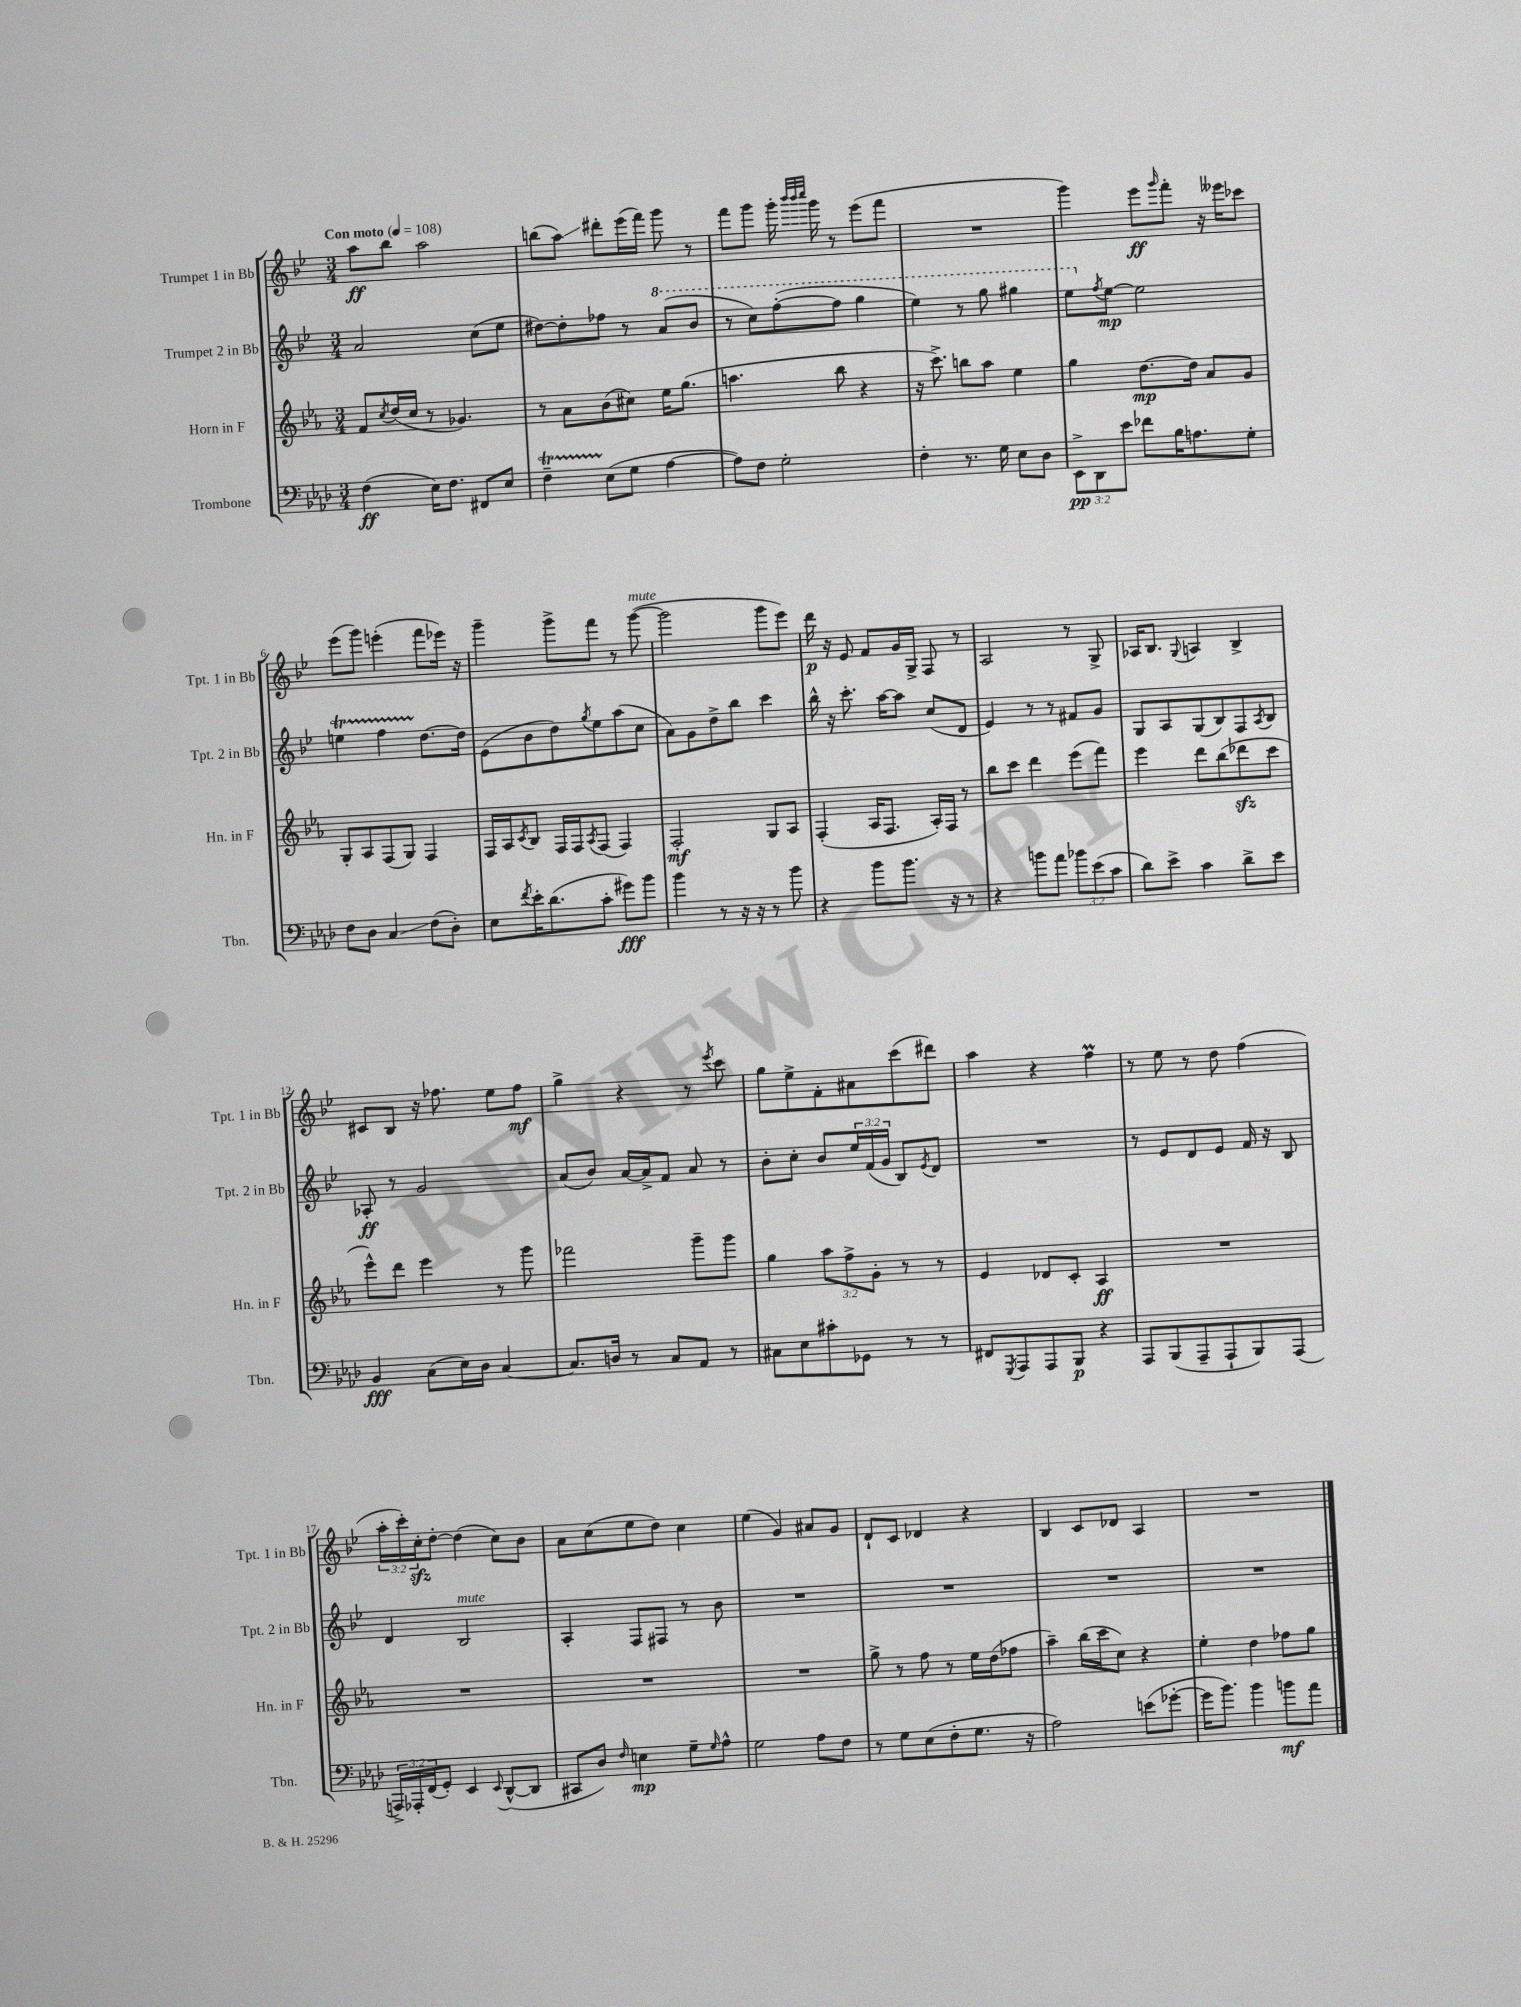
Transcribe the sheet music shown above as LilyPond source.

<<
\new StaffGroup <<
\new Staff = "s0" \with { instrumentName = "Trumpet 1 in Bb" shortInstrumentName = "Tpt. 1 in Bb" } {
    \clef treble \key bes \major \numericTimeSignature \time 3/4 \override Staff.TupletNumber.text = #tuplet-number::calc-fraction-text \tempo "Con moto" 4 = 108
    a''8\ff bes''8 a''2 |
    b''8( a''8\glissando) dis'''8-. ees'''16( f'''16) g'''8 r8 |
    f'''8 g'''8 g'''16-. \grace { bes'''32 bes'''32 c''''32 } g'''16 r8 ees'''8( f'''8 |
    R2. |
    g'''4) ees'''8\ff \grace { g'''16 } f'''8-. r16 eeses'''16 ces'''8 |
    ees'''8( g'''8) e'''4-.( f'''8 ees'''16) r16 |
    g'''4-- g'''8-> f'''8 r8 g'''8~^\markup { \italic "mute" }( |
    g'''2 g'''8 ees'''8) |
    d'''16\p r16 ees'8 f'8 g'16 g16-> f8 r8 |
    a2 r8 g8-> |
    aes16 bes8. \appoggiatura { g8 } a4 bes4-> |
    cis'8 bes8 r16 fes''8. ees''8 fes''8\mf |
    g''4-> r4 r8 \acciaccatura { ees'''8 } c'''8 |
    g''8 ees''8-> f'8-. ais'8 c'''8( dis'''8) |
    a''4 r4 f''4\prall |
    r8 ees''8 r8 d''8 f''4( |
    \tuplet 3/2 { a''16-. c'''16-.) c''16-.\sfz } d''8~-. d''4( c''8) bes'8 |
    a'8 c''8( ees''8 d''8) c''4 |
    ees''4( g'4) ais'8 g'8 |
    d'8-! c'8 des'4 r4 |
    bes4 c'8 des'8 a4 |
    R2. \bar "|." |
}
\new Staff = "s1" \with { instrumentName = "Trumpet 2 in Bb" shortInstrumentName = "Tpt. 2 in Bb" } {
    \clef treble \key bes \major \numericTimeSignature \time 3/4 \override Staff.TupletNumber.text = #tuplet-number::calc-fraction-text
    a'2 c''8( ees''8 |
    dis''8~) dis''8-. fes''8 r8 \ottava #1 a''8( bes''8 |
    r8 c'''8) f'''8~-.( f'''8 g'''4 |
    ees'''4) r8 g'''8 gis'''4 |
    ees'''8 \ottava #0 \acciaccatura { f''8 } ees''8~\mp ees''2 |
    e''4\startTrillSpan f''4 d''8.~\stopTrillSpan d''16 |
    ees'8( bes'8 d''8) \acciaccatura { g''8 } ees''8 a''8( c''8 |
    a'8) g'8 d''8-> bes''8 c'''4 |
    bes''16-^ r16 c'''8.-. a''16~ a''8 c''8( d'8 |
    ees'4) r8 r8 fis'8 g'8 |
    g8 a8 g8( bes8) f8 \acciaccatura { a8 } bes8 |
    aes8-.\ff r8 g'2 |
    a'8( bes'8) a'16~ a'16-> f'8 a'8 r8 |
    bes'8-. c''8-. bes'8 \tuplet 3/2 { ees''16 f'16( g'16 } bes8) \acciaccatura { ees'8 } d'8 |
    R2. |
    r8 ees'8 d'8 ees'8 f'16 r16 bes8 |
    d'4 bes2^\markup { \italic "mute" } |
    a4-. f8 fis8 r8 bes'8 |
    R2. |
    R2. |
    R2. |
    R2. \bar "|." |
}
\new Staff = "s2" \with { instrumentName = "Horn in F" shortInstrumentName = "Hn. in F" } {
    \clef treble \key ees \major \numericTimeSignature \time 3/4 \override Staff.TupletNumber.text = #tuplet-number::calc-fraction-text
    f'8 \acciaccatura { c''8 } d''16( c''16 r8 ges'4.) |
    r8 aes'8 bes'8( cis''8) ees''16 g''8.( |
    a''4. bes''8 r4 |
    r16 c'''8.->) b''8 aes''8 ees''4 |
    g''4 d''8.~\mp d''16 aes'8 g'8 |
    g8-. aes8 f8( g8) f4 |
    f16 aes16 \acciaccatura { c'8 } bes8 f16 f16 \acciaccatura { aes8 } f8( f4) |
    f2-.\mf g8 aes8 |
    f4-.( aes16 f8. aes16-.) f16 r8 |
    bes''8 c'''8 d'''4 ees'''8( f'''8) |
    ees'''4 d'''8 bes''8( des'''8\sfz c'''8 |
    ees'''8-^) d'''8 ees'''4 r8 g'''8 |
    fes'''2 g'''8-- g'''8 |
    g''4 \tuplet 3/2 { aes''8 f''8-> g'8-. } r8 r8 |
    ees'4 des'8 c'8-. aes4\ff |
    R2. |
    R2. |
    R2. |
    R2. |
    g''8-> r8 f''8 r8 ees''16 d''16( fes''8 |
    aes''4--) bes''16( c'''16 c''8) r4 |
    ees''4-. d''4 fes''8 g''8 \bar "|." |
}
\new Staff = "s3" \with { instrumentName = "Trombone" shortInstrumentName = "Tbn." } {
    \clef bass \key aes \major \numericTimeSignature \time 3/4 \override Staff.TupletNumber.text = #tuplet-number::calc-fraction-text
    f4\ff( ees16) f8. fis,8 ees8 |
    f4--\startTrillSpan ees8\stopTrillSpan( g8 aes4~ |
    aes8) f8 g2-. |
    f4-. r8. g16 ees8 des8 |
    \tuplet 3/2 { ees,8->\pp des,8 ees'8 } fes'8 bes16 a8. g8-. |
    f8 des8 c4\glissando f8( des8-.) |
    ees8 \acciaccatura { f'8 } ees'16-. des'8.( c'8-. gis'8\fff) bes'8 |
    bes'4 r8 r16 r16 r8 bes'8 |
    r4 bes'8 bes'8. r16 r8 |
    r4 b'8 aes'8 \tuplet 3/2 { bes'8 ees'8( c'8 } |
    des'8) ees'8-> c'4 des'8-> ees'8 |
    bes,4\fff c8( ees16) des16 c4~ |
    c8. d16 r8 c8 aes,8 r8 |
    cis8 ees8 cis'8-. ges,8 r8 r8 |
    fis,8 \acciaccatura { g,,8 } aes,,8 aes,,8 bes,,8\p r4 |
    aes,,8 bes,,8( aes,,8-- aes,,8-! bes,,8) aes,,8( |
    \tuplet 3/2 { a,,16->) aes,,16-. f,16( } g,8-.) ees,4 \appoggiatura { ees,8 } des,8~-^( des,8 |
    cis,8 des8) \grace { f16 } e4\mp g8-- \grace { g16 } aes8-^ |
    g2 aes8 f8 |
    r8 g8 ees8( f8-. g8. r16 |
    aes2) e'8( ges'8~-. |
    ges'16 bes'8.) bes'4 b'8\mf aes'8 \bar "|." |
}
>>
>>
